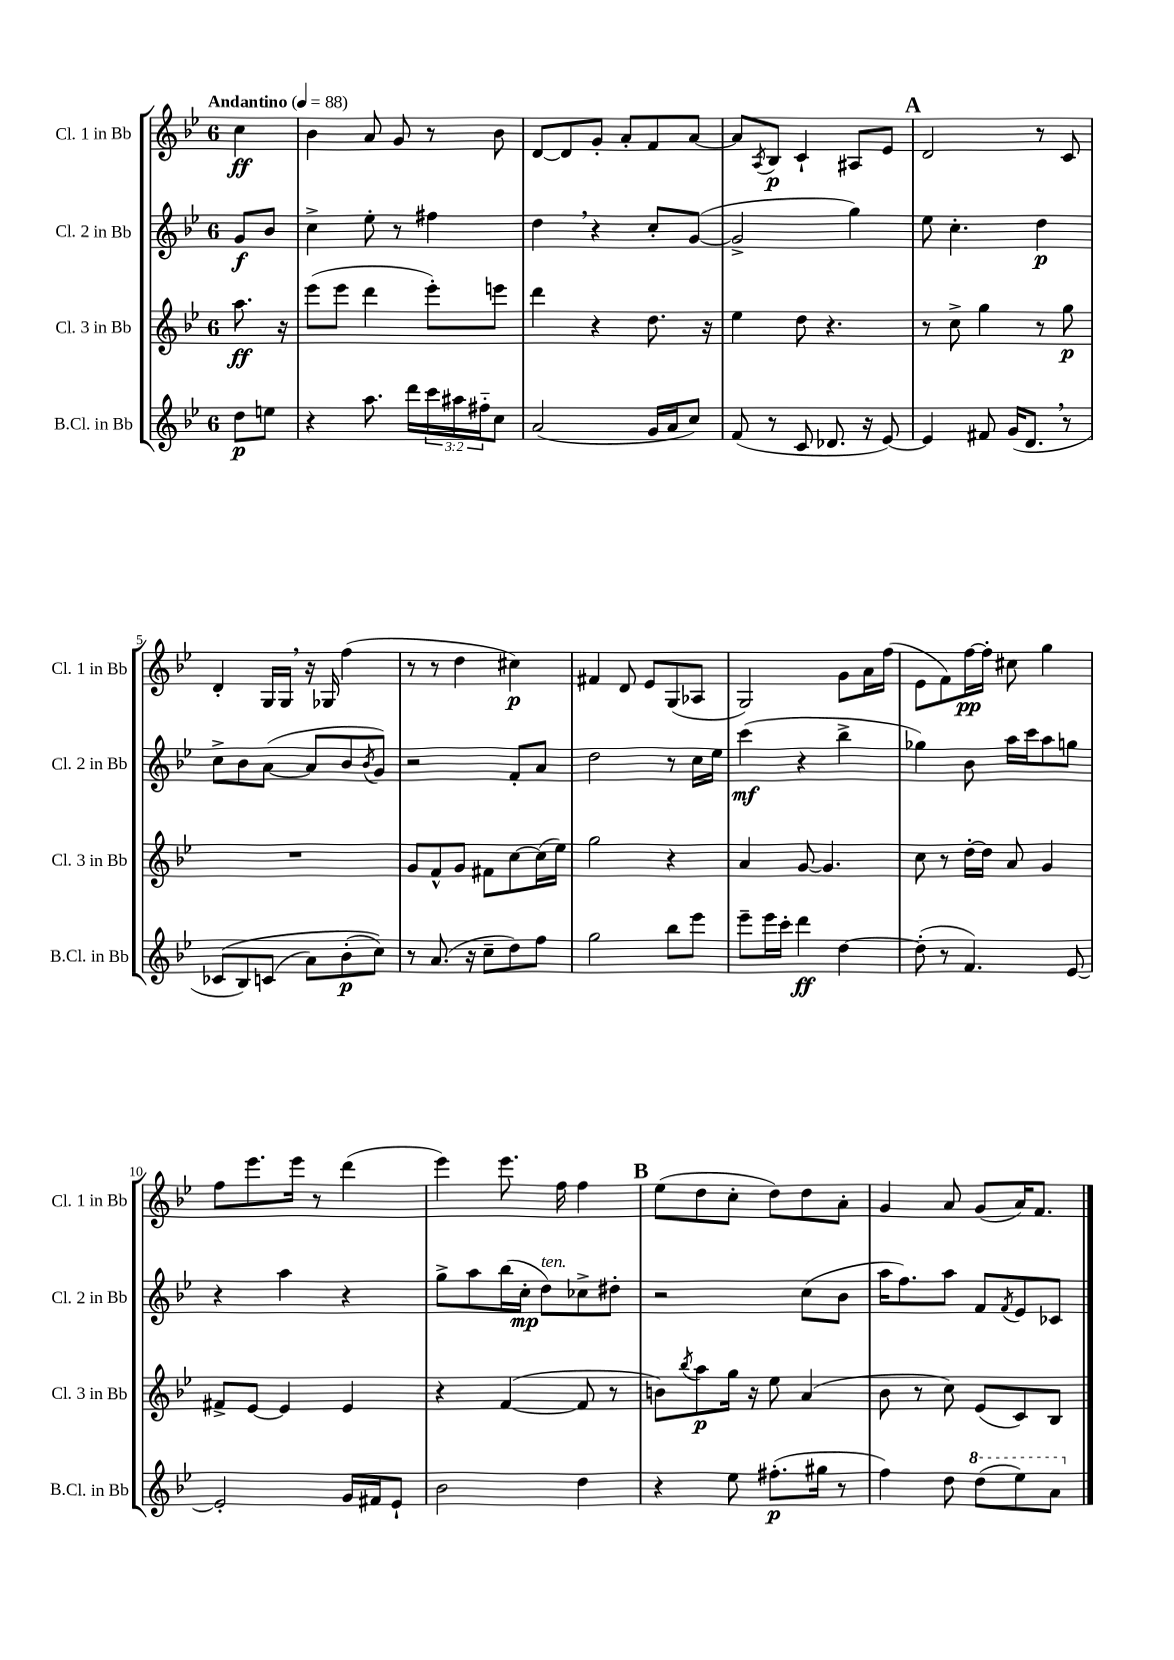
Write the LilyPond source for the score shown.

<<
\new StaffGroup <<
\new Staff = "s0" \with { instrumentName = "Cl. 1 in Bb" shortInstrumentName = "Cl. 1 in Bb" } {
    \clef treble \key bes \major \once \override Staff.TimeSignature.style = #'single-digit \time 6/8 \partial 4 \tempo "Andantino" 4 = 88
    c''4\ff |
    bes'4 a'8 g'8 r8 bes'8 |
    d'8~ d'8 g'8-. a'8-. f'8 a'8~ |
    a'8 \acciaccatura { a8 } bes8\p c'4-! ais8 ees'8 |
    \mark \markup { \bold "A" } d'2 r8 c'8 |
    d'4-. g16 g16 \breathe r16 ges16 f''4( |
    r8 r8 d''4 cis''4\p) |
    fis'4 d'8 ees'8 g8( aes8 |
    g2) g'8 a'16 f''16( |
    ees'8 f'8) f''16~\pp f''16-. cis''8 g''4 |
    f''8 ees'''8. ees'''16 r8 d'''4( |
    ees'''4) ees'''8. f''16 f''4 |
    \mark \markup { \bold "B" } ees''8( d''8 c''8-. d''8) d''8 a'8-. |
    g'4 a'8 g'8( a'16) f'8. \bar "|." |
}
\new Staff = "s1" \with { instrumentName = "Cl. 2 in Bb" shortInstrumentName = "Cl. 2 in Bb" } {
    \clef treble \key bes \major \once \override Staff.TimeSignature.style = #'single-digit \time 6/8 \partial 4
    g'8\f bes'8 |
    c''4-> ees''8-. r8 fis''4 |
    d''4 \breathe r4 c''8-. g'8~( |
    g'2-> g''4) |
    \mark \markup { \bold "A" } ees''8 c''4.-. d''4\p |
    c''8-> bes'8 a'8~( a'8 bes'8 \acciaccatura { bes'8 } g'8) |
    r2 f'8-. a'8 |
    d''2 r8 c''16 ees''16 |
    c'''4\mf( r4 bes''4-> |
    ges''4) bes'8 a''16 c'''16 a''8 g''8 |
    r4 a''4 r4 |
    g''8-> a''8 bes''16( c''16-.\mp d''8^\markup { \italic "ten." }) ces''8-> dis''8-. |
    \mark \markup { \bold "B" } r2 c''8( bes'8 |
    a''16 f''8.) a''8 f'8 \acciaccatura { f'8 } ees'8 ces'8 \bar "|." |
}
\new Staff = "s2" \with { instrumentName = "Cl. 3 in Bb" shortInstrumentName = "Cl. 3 in Bb" } {
    \clef treble \key bes \major \once \override Staff.TimeSignature.style = #'single-digit \time 6/8 \partial 4
    a''8.\ff r16 |
    ees'''8( ees'''8 d'''4 ees'''8-.) e'''8 |
    d'''4 r4 d''8. r16 |
    ees''4 d''8 r4. |
    \mark \markup { \bold "A" } r8 c''8-> g''4 r8 g''8\p |
    R2. |
    g'8 f'8-^ g'8 fis'8 c''8~ c''16( ees''16) |
    g''2 r4 |
    a'4 g'8~ g'4. |
    c''8 r8 d''16~-. d''16 a'8 g'4 |
    fis'8-> ees'8~ ees'4 ees'4 |
    r4 f'4~( f'8 r8 |
    \mark \markup { \bold "B" } b'8) \acciaccatura { bes''8 } a''8\p g''16 r16 ees''8 a'4( |
    bes'8 r8 c''8) ees'8( c'8) bes8 \bar "|." |
}
\new Staff = "s3" \with { instrumentName = "B.Cl. in Bb" shortInstrumentName = "B.Cl. in Bb" } {
    \clef treble \key bes \major \once \override Staff.TimeSignature.style = #'single-digit \time 6/8 \override Staff.TupletNumber.text = #tuplet-number::calc-fraction-text \partial 4
    d''8\p e''8 |
    r4 a''8. d'''16 \tuplet 3/2 { c'''16 ais''16 fis''16-_ } c''8 |
    a'2( g'16 a'16 c''8) |
    f'8( r8 c'8 des'8. r16 ees'8~) |
    \mark \markup { \bold "A" } ees'4 fis'8 g'16( d'8. \breathe r8 |
    ces'8\( bes8) c'8( a'8) bes'8-.\p( c''8)\) |
    r8 a'8.( r16 c''8-- d''8) f''8 |
    g''2 bes''8 ees'''8 |
    ees'''8-- ees'''16 c'''16-. d'''4\ff d''4~ |
    d''8-.( r8 f'4.) ees'8~ |
    ees'2-. g'16 fis'16 ees'8-! |
    bes'2 d''4 |
    \mark \markup { \bold "B" } r4 ees''8 fis''8.-.\p( gis''16 r8 |
    f''4) d''8 \ottava #1 d'''8( ees'''8) a''8 \ottava #0 \bar "|." |
}
>>
>>
